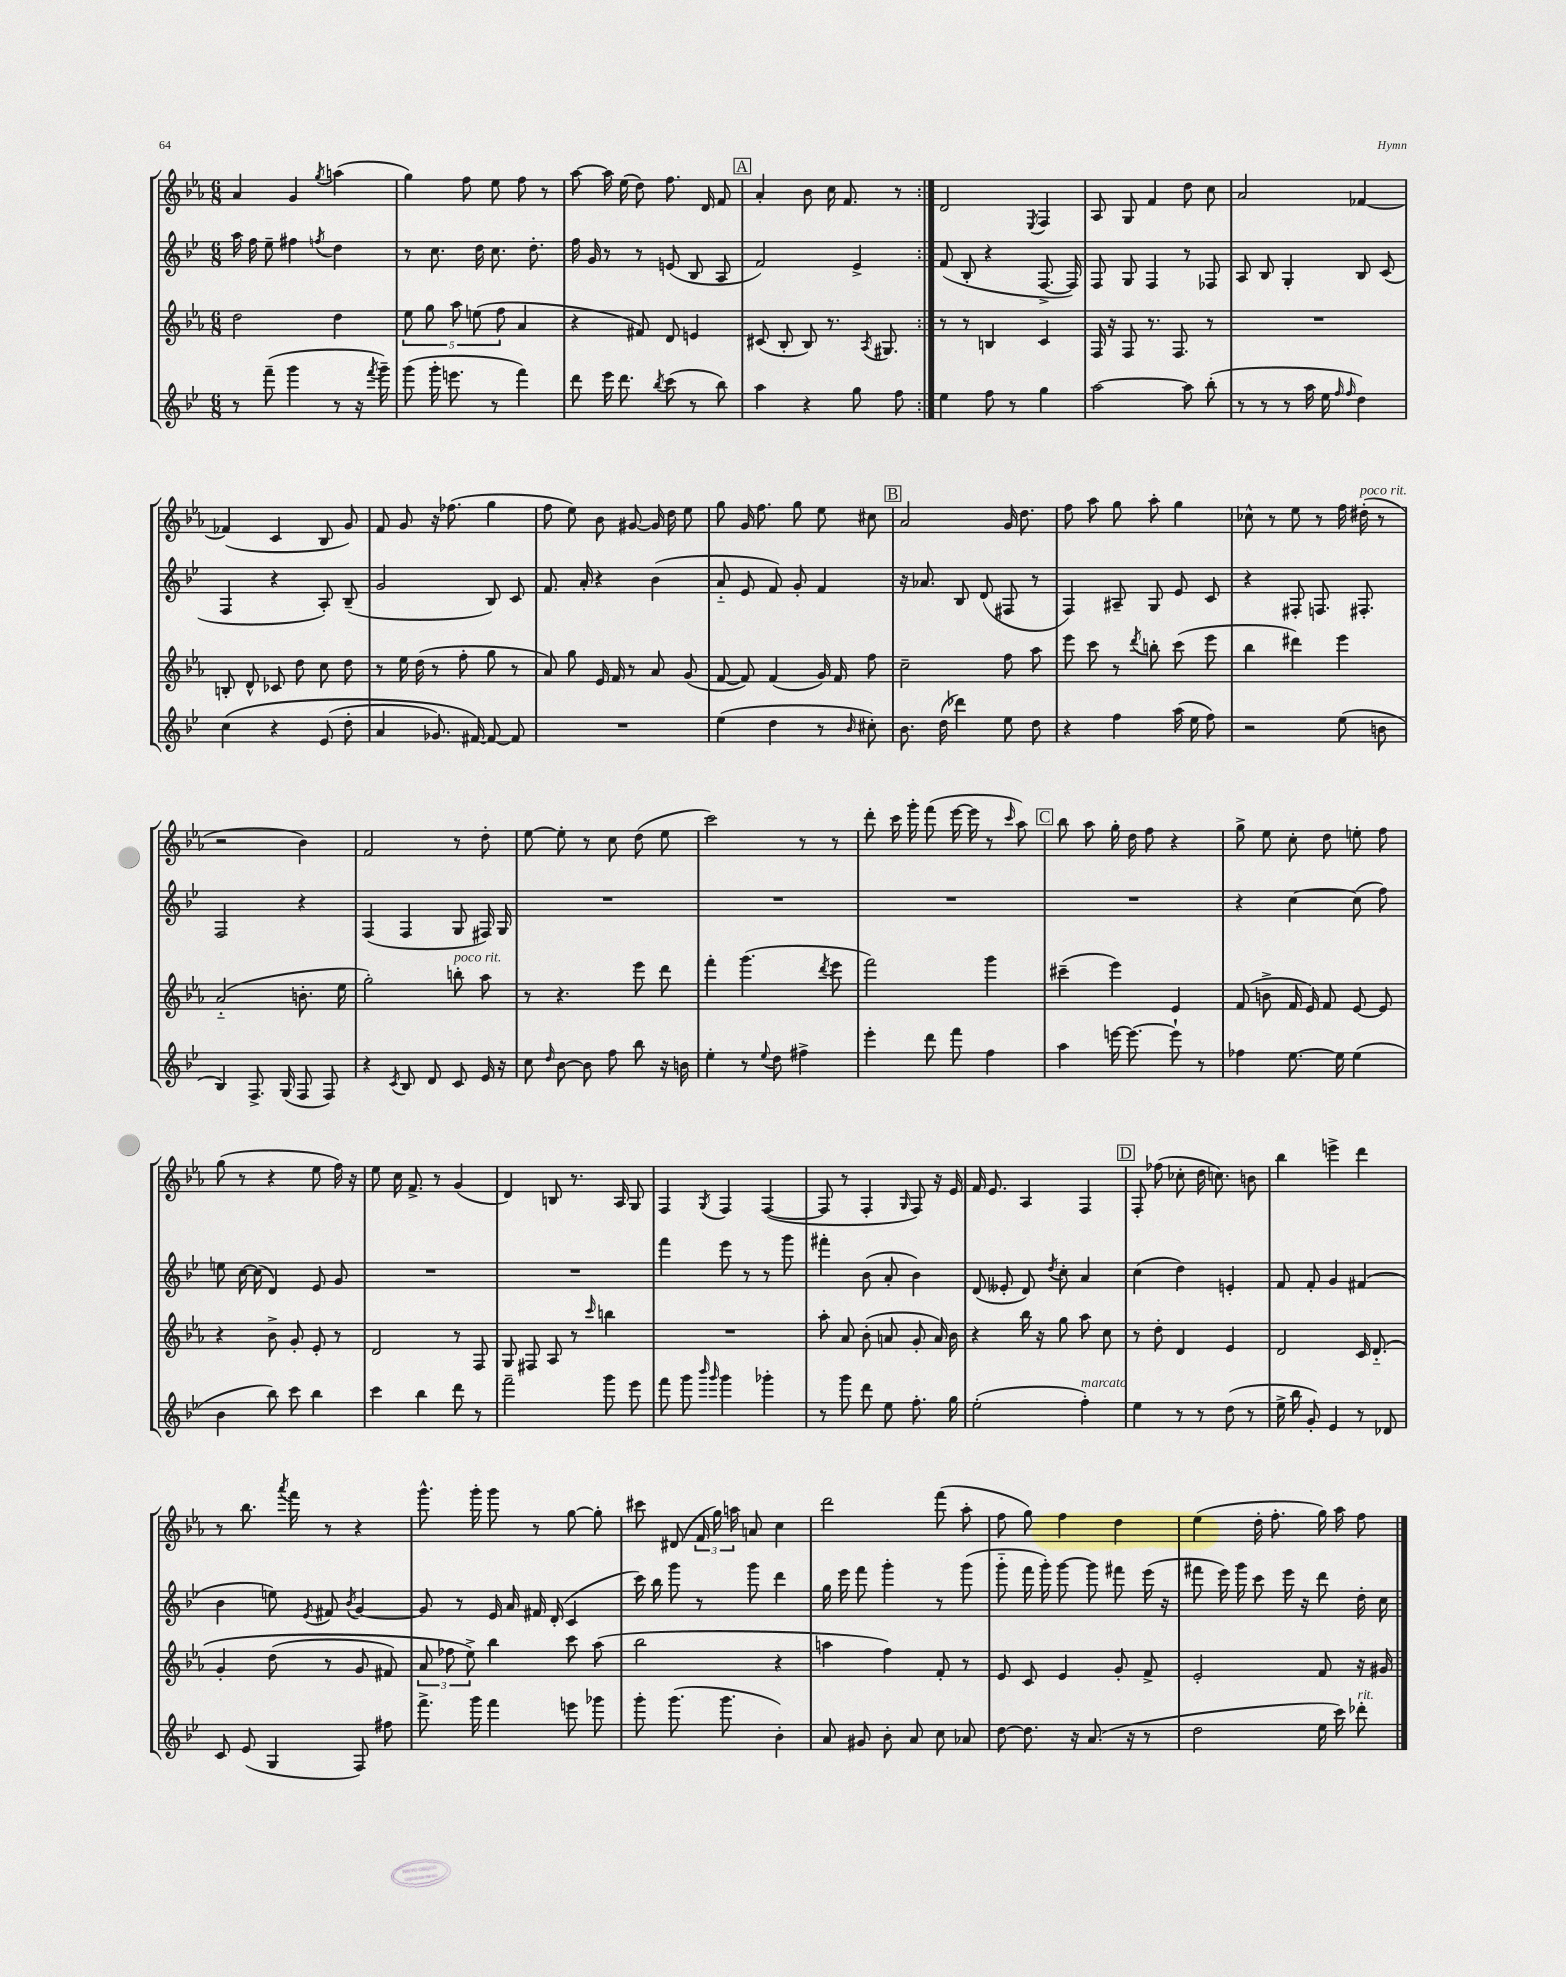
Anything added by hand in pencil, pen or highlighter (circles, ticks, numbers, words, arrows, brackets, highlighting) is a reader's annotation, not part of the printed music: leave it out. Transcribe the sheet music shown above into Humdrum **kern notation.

**kern	**kern	**kern	**kern
*staff4	*staff3	*staff2	*staff1
*clefG2	*clefG2	*clefG2	*clefG2
*k[b-e-]	*k[b-e-a-]	*k[b-e-]	*k[b-e-a-]
*M6/8	*M6/8	*M6/8	*M6/8
8r	2dd	16aa	4a-
.	.	16ff	.
(8fff~	.	8ee-~	.
4ggg	.	4ff#	4g
.	.	8qff	8qgg
8r	4dd	4dd	(4aa
16r	.	.	.
8qfff	.	.	.
16ggg~)	.	.	.
=	=	=	=
(8ggg	10ee-	8r	4gg)
.	10gg	.	.
16ggg'	.	8.cc	.
8.eee	.	.	.
.	10aa-	.	.
.	.	.	8ff
.	(10ee	.	.
.	.	16dd	.
8r	.	8.cc	8ee-
.	10ff	.	.
4fff)	4a-	.	8ff
.	.	8.dd'	.
.	.	.	8r
=	=	=	=
8ddd	4r	16ff	[8aa-
.	.	16g	.
16eee-	.	8r	16aa-]
8.ddd	.	.	(16ee-
.	8f#)	8r	8dd)
8qbb-	.	.	.
(8ccc	8d	(8e	8.ff
8r	4e	8B-	.
.	.	.	16d
8bb-)	.	8A	8f
=	=	=	=
4aa	(8c#	2f)	4a-'
.	8B-'	.	.
4r	8B-)	.	8b-
.	8.r	.	16cc
.	.	.	8.f
8gg	.	4e-^	.
.	8qA-	.	.
.	8.G#	.	.
8ff	.	.	8r
=:|!	=:|!	=:|!	=:|!
4ee-	8r	(8f	2d
.	8r	8B-'	.
8ff	4B	4r	.
8r	.	.	.
.	.	.	8qE-
4gg	4c	[8.F^	4F
.	.	16F])	.
=	=	=	=
[2aa	16F	8F	8A-
.	16r	.	.
.	8F	8G	8G
.	8.r	4F	4f
.	8.F	.	.
8aa]	.	8r	8dd
(8bb-'	8r	8F-	8cc
=	=	=	=
8r	2.r	8A	2a-
8r	.	8B-	.
8r	.	4G'	.
16aa	.	.	.
16ee-	.	.	.
16qqff	.	.	.
16qqff	.	.	.
4dd)	.	8B-	[4f-
.	.	(8c	.
=	=	=	=
&(4cc	8B'	4F	(4f-]
.	8d^^	.	.
4r	8c-	4r	4c
.	8dd	.	.
(8e-	8cc	8A')	8B-
8dd'	8dd	(8B-~	8g)
=	=	=	=
4a	8r	2g	8f
.	16ee-	.	8g
.	(16dd	.	.
8.g-)	8r	.	16r
.	.	.	(8.ff-
.	8ff'	.	.
[16f#&)	.	.	.
8f#_	8gg	8B-)	4gg
8f#]	8r	8c	.
=	=	=	=
2.r	8a-)	8.f	8ff
.	8gg	.	8ee-)
.	.	16a'	.
.	16e-	4r	8b-
.	16f	.	.
.	8r	.	[8g#
.	8a-	(4b-	16g#]
.	.	.	16dd
.	(8g	.	8ee-
=	=	=	=
(4ee-	[8f	8a'~	8gg
.	8f])	8e-	16g
.	.	.	8.ff
4dd	(4f	8f)	.
.	.	8g'	8gg
8r	16g)	4f	8ee-
.	16f	.	.
16qqb-	.	.	.
8cc#')	8ff	.	8cc#
=	=	=	=
8.b-	2cc~	16r	2a-
.	.	8.a-	.
(16dd	.	.	.
4ddd-)	.	8B-	.
.	.	(8d	.
8ee-	8ff	8F#	16g
.	.	.	8.dd
8dd	8aa-	8r	.
=	=	=	=
4r	8eee-	4F)	8ff
.	8ccc	.	8aa-
4ff	8r	8A#~	8gg
.	8qddd	.	.
.	8bb'	8G	8aa-'
(16aa	(8ccc	8e-	4gg
16ee-	.	.	.
8ff)	8eee-	8c	.
=	=	=	=
2r	4bb-	4r	8cc-^^
.	.	.	8r
.	4ddd#)	8F#'	8ee-
.	.	8.F	8r
(8ee-	4eee-	.	16ff
.	.	8.F#'	(16dd#'
8b	.	.	8r
=	=	=	=
4B-)	(2a-'~	2F	2r
8.F^	.	.	.
(16G	.	.	.
8F	8.b'	4r	4b-)
8F)	.	.	.
.	16ee-	.	.
=	=	=	=
4r	2gg')	(4F	2f
8qc	.	.	.
8B-	.	4F	.
8d	.	.	.
8c	8bb'	8G	8r
16e-	8aa-	16F#)	8dd'
16r	.	16G	.
=	=	=	=
8cc	8r	2.r	[8ee-
16qqdd	.	.	.
[8b-	4.r	.	8ee-']
8b-]	.	.	8r
8ff	.	.	8cc
8bb-	8eee-	.	(8dd
16r	8ddd	.	8ee-
16b	.	.	.
=	=	=	=
4ee-'	4fff'	2.r	2ccc)
8r	(4.ggg	.	.
8qqee-	.	.	.
8dd	.	.	.
4ff#^	.	.	8r
.	8qddd	.	.
.	8eee-	.	8r
=	=	=	=
4eee-'	2fff)	2.r	8ddd'
.	.	.	16ccc
.	.	.	16ggg'
8ddd	.	.	(8fff
8fff	.	.	[16eee-
.	.	.	16eee-]
4ff	4ggg	.	8r
.	.	.	16qqccc
.	.	.	8aa-)
=	=	=	=
4aa	(4ccc#~	2.r	8bb-
.	.	.	8aa-
[16eee	4eee-)	.	16gg'
8.eee_	.	.	16dd
.	.	.	8ff
8eee`]	4e-	.	4r
8r	.	.	.
=	=	=	=
4ff-	(8f	4r	8gg^
.	8b^	.	8ee-
[8.ee-	16f	[4cc	8cc'
.	16e-)	.	.
.	8f	.	8dd
16ee-]	.	.	.
(4ee-	[8e-	(8cc]	8ee'
.	8e-]	8ff)	8ff
=	=	=	=
4b-	4r	8ee	(8gg
.	.	[16cc	8r
.	.	(16cc]	.
8bb-)	8b-^	4d)	4r
8ccc	8g'	.	.
4bb-	8e-'	8e-	8ee-
.	8r	8g	16ff)
.	.	.	16r
=	=	=	=
4ccc	2d	2.r	8ee-
.	.	.	16cc
.	.	.	8.f^
4bb-	.	.	.
.	.	.	8r
8ddd	8r	.	(4g
8r	8F	.	.
=	=	=	=
2fff~	8G	2.r	4d)
.	8F#	.	.
.	8A-	.	8B
.	8r	.	8.r
.	16qqccc	.	.
8ggg	4bb	.	.
.	.	.	16A-
8eee-	.	.	8G
=	=	=	=
8fff	2.r	4fff	4F
8ggg	.	.	.
16qqbbb-	.	.	.
16qqggg	.	.	8qG
4ggg	.	8eee-	4F
.	.	8r	.
4ggg-'	.	8r	([4F
.	.	8ggg	.
=	=	=	=
8r	8aa-'	4fff#'	8F]
8ggg	8a-	.	8r
8ddd	(8b-'	(8b-	4F'
8ee-	8a	8a'	.
.	.	.	16qqG
8.ff'	8g'	4b-)	8F)
.	16a)	.	16r
16gg	16b-	.	16e-
=	=	=	=
(2ee-'	4r	(8d	16f
.	.	.	8.e-
.	.	8e--'	.
.	16bb-	8d)	4A-
.	16r	.	.
.	.	8qdd	.
.	8gg	8cc'	.
4ff')	8aa-	4a	4F
.	8cc	.	.
=	=	=	=
4ee-	8r	(4cc	8F'
.	8dd'	.	(8ff-
8r	4d	4dd)	8cc-'
8r	.	.	16dd
.	.	.	8.cc)
(8dd	4e-	4e'	.
8r	.	.	8b
=	=	=	=
16ee-^	2d	8f	4bb-
16bb-	.	.	.
8g')	.	8f'	.
4e-	.	4g	4eee^
8r	16c	(4f#	4ddd
.	&(8.d'~	.	.
8d-	.	.	.
=	=	=	=
8c	4g'	4b-	8r
(8e-	.	.	8.bb-
4G	(8dd	8ee)	.
.	.	.	8qaaa-
.	.	.	16fff
.	.	8qe-	.
.	8r	8f#	8r
.	.	8qb-	.
8F)	8g	[4g	4r
8ff#	8f#)	.	.
=	=	=	=
8.fff^	12a-	8g]	8.ggg^^
.	12ff-	.	.
.	.	8r	.
.	12ee-^&)	.	.
16ggg	.	.	16ggg'
4fff	4bb-	16e-	8ggg
.	.	16a	.
.	.	16f#	8r
.	.	(16d'	.
8eee	8ccc	4c	[8gg
8ggg-	(8aa-	.	8gg']
=	=	=	=
8ggg'	2bb-	16ccc)	8ccc#
.	.	16bb-	.
(8.ggg	.	8ggg	(8d#
.	.	8r	24f
.	.	.	24gg)
8.ggg	.	.	.
.	.	.	24aa
.	.	8ggg	8a
4b-')	4r	4ddd	4cc
=	=	=	=
8a	4aa	16gg	2ddd
.	.	16eee-	.
8g#	.	8fff	.
8b-'	4ff)	4ggg'	.
8a	.	.	.
8cc	8f'	8r	(8fff
8a-	8r	(8ggg	8aa-'
=	=	=	=
[8dd	8e-	8ggg'~	8ff
8.dd]	8c	16fff	8gg)
.	.	16ggg')	.
.	4e-	[8ggg	4ff
16r	.	.	.
(8.a	.	8ggg]	.
.	8g'	8fff#	4dd
16r	.	.	.
8r	8f^	(16eee-	.
.	.	16r	.
=	=	=	=
2dd	2e-'	8fff#	(4ee-
.	.	16eee-)	.
.	.	16ggg	.
.	.	8ccc	16dd'
.	.	.	8.ff'
.	.	16eee-	.
.	.	16r	.
16ee-	8f	8ddd	16gg)
16ccc)	.	.	16aa-
8ddd-'	16r	16dd'	8ff
.	16g#	16cc	.
==	==	==	==
*-	*-	*-	*-
